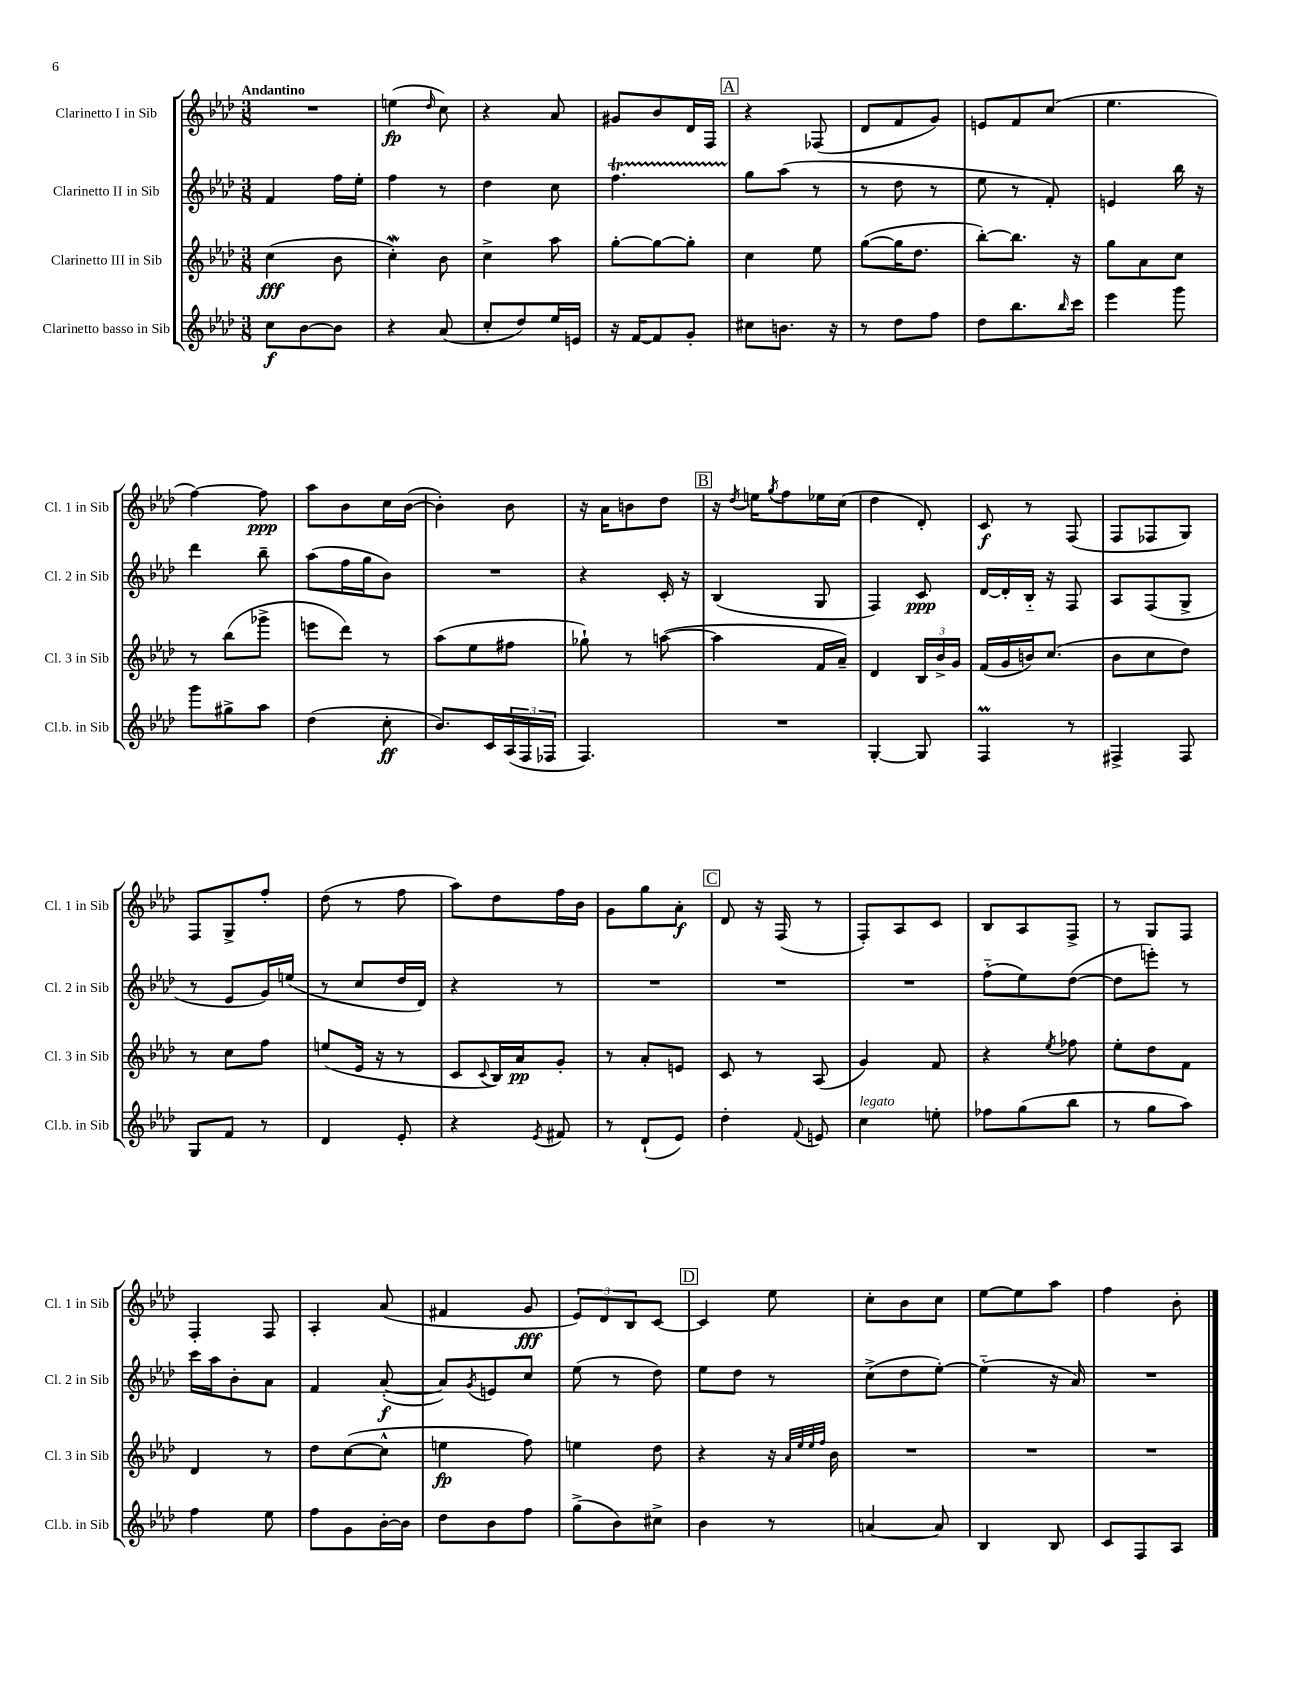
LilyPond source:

<<
\new StaffGroup <<
\new Staff = "s0" \with { instrumentName = "Clarinetto I in Sib" shortInstrumentName = "Cl. 1 in Sib" } {
    \clef treble \key aes \major \numericTimeSignature \time 3/8 \tempo "Andantino"
    R4. |
    e''4\fp( \grace { des''16 } c''8) |
    r4 aes'8 |
    gis'8 bes'8 des'16 f16 |
    \mark \markup { \box "A" } r4 fes8( |
    des'8 f'8 g'8) |
    e'8 f'8 c''8( |
    ees''4. |
    f''4~) f''8\ppp |
    aes''8 bes'8 c''16 bes'16~( |
    bes'4-.) bes'8 |
    r16 aes'16 b'8 des''8 |
    \mark \markup { \box "B" } r16 \acciaccatura { des''8 } e''16 \acciaccatura { g''8 } f''8 ees''16 c''16( |
    des''4 des'8-.) |
    c'8\f r8 f8( |
    f8 fes8 g8) |
    f8 g8-> f''8-. |
    des''8( r8 f''8 |
    aes''8) des''8 f''16 bes'16 |
    g'8 g''8 aes'8-.\f |
    \mark \markup { \box "C" } des'8 r16 f16( r8 |
    f8-.) aes8 c'8 |
    bes8 aes8 f8-> |
    r8 g8 f8 |
    f4-. f8 |
    aes4-. aes'8( |
    fis'4 g'8\fff |
    \tuplet 3/2 { ees'8) des'8 bes8 } c'8~ |
    \mark \markup { \box "D" } c'4 ees''8 |
    c''8-. bes'8 c''8 |
    ees''8~ ees''8 aes''8 |
    f''4 bes'8-. \bar "|." |
}
\new Staff = "s1" \with { instrumentName = "Clarinetto II in Sib" shortInstrumentName = "Cl. 2 in Sib" } {
    \clef treble \key aes \major \numericTimeSignature \time 3/8
    f'4 f''16 ees''16-. |
    f''4 r8 |
    des''4 c''8 |
    f''4.\startTrillSpan |
    \mark \markup { \box "A" } g''8\stopTrillSpan aes''8( r8 |
    r8 des''8 r8 |
    ees''8 r8 f'8-.) |
    e'4 bes''16 r16 |
    des'''4 bes''8-- |
    aes''8( f''16 g''16 bes'8) |
    R4. |
    r4 c'16-. r16 |
    \mark \markup { \box "B" } bes4( g8 |
    f4) c'8\ppp |
    des'16~ des'16-. bes16-_ r16 f8 |
    aes8 f8( g8-> |
    r8 ees'8 g'16) e''16( |
    r8 c''8 des''16 des'16) |
    r4 r8 |
    R4. |
    \mark \markup { \box "C" } R4. |
    R4. |
    f''8-_( ees''8) des''8~( |
    des''8 e'''8-.) r8 |
    c'''16 aes''16 bes'8-. aes'8 |
    f'4 aes'8~-.\f( |
    aes'8) \acciaccatura { g'8 } e'8 c''8 |
    ees''8( r8 des''8) |
    \mark \markup { \box "D" } ees''8 des''8 r8 |
    c''8->( des''8 ees''8~-.) |
    ees''4-_( r16 aes'16) |
    R4. \bar "|." |
}
\new Staff = "s2" \with { instrumentName = "Clarinetto III in Sib" shortInstrumentName = "Cl. 3 in Sib" } {
    \clef treble \key aes \major \numericTimeSignature \time 3/8
    c''4\fff( bes'8 |
    c''4-.\mordent) bes'8 |
    c''4-> aes''8 |
    g''8~-. g''8~ g''8-. |
    \mark \markup { \box "A" } c''4 ees''8 |
    g''8~( g''16 des''8. |
    bes''8~-.) bes''8. r16 |
    g''8 aes'8 c''8 |
    r8 bes''8( ges'''8-> |
    e'''8 des'''8) r8 |
    aes''8( ees''8 fis''8 |
    ges''8-!) r8 a''8~( |
    \mark \markup { \box "B" } a''4 f'16 aes'16--) |
    des'4 \tuplet 3/2 { bes16 bes'16-> g'16 } |
    f'16( g'16 b'16) c''8.( |
    bes'8 c''8 des''8) |
    r8 c''8 f''8 |
    e''8( ees'16 r16 r8 |
    c'8 \appoggiatura { c'8 } bes16) aes'16\pp g'8-. |
    r8 aes'8-. e'8 |
    \mark \markup { \box "C" } c'8 r8 aes8( |
    g'4) f'8 |
    r4 \acciaccatura { ees''8 } fes''8 |
    ees''8-. des''8 f'8 |
    des'4 r8 |
    des''8 c''8~( c''8-^ |
    e''4\fp f''8) |
    e''4 des''8 |
    \mark \markup { \box "D" } r4 r16 \grace { aes'32 ees''32 ees''32 f''32 } bes'16 |
    R4. |
    R4. |
    R4. \bar "|." |
}
\new Staff = "s3" \with { instrumentName = "Clarinetto basso in Sib" shortInstrumentName = "Cl.b. in Sib" } {
    \clef treble \key aes \major \numericTimeSignature \time 3/8
    c''8\f bes'8~ bes'8 |
    r4 aes'8( |
    c''8-. des''8) ees''16 e'16 |
    r16 f'16~ f'8 g'8-. |
    \mark \markup { \box "A" } cis''8 b'8. r16 |
    r8 des''8 f''8 |
    des''8 bes''8. \grace { bes''16 } c'''16 |
    ees'''4 g'''8 |
    g'''8 gis''8-> aes''8 |
    des''4( c''8-.\ff |
    bes'8.) c'16 \tuplet 3/2 { aes16( f16 fes16 } |
    f4.) |
    \mark \markup { \box "B" } R4. |
    g4~-. g8 |
    f4\prall r8 |
    fis4-> fis8 |
    g8 f'8 r8 |
    des'4 ees'8-. |
    r4 \acciaccatura { ees'8 } fis'8 |
    r8 des'8-!( ees'8) |
    \mark \markup { \box "C" } des''4-. \appoggiatura { f'8 } e'8 |
    c''4^\markup { \italic "legato" } e''8-. |
    fes''8 g''8( bes''8 |
    r8 g''8 aes''8) |
    f''4 ees''8 |
    f''8 g'8 bes'16~-. bes'16 |
    des''8 bes'8 f''8 |
    g''8->( bes'8) cis''8-> |
    \mark \markup { \box "D" } bes'4 r8 |
    a'4~ a'8 |
    bes4 bes8 |
    c'8 f8 aes8 \bar "|." |
}
>>
>>
\layout { \context { \Score \remove "Bar_number_engraver" } }
